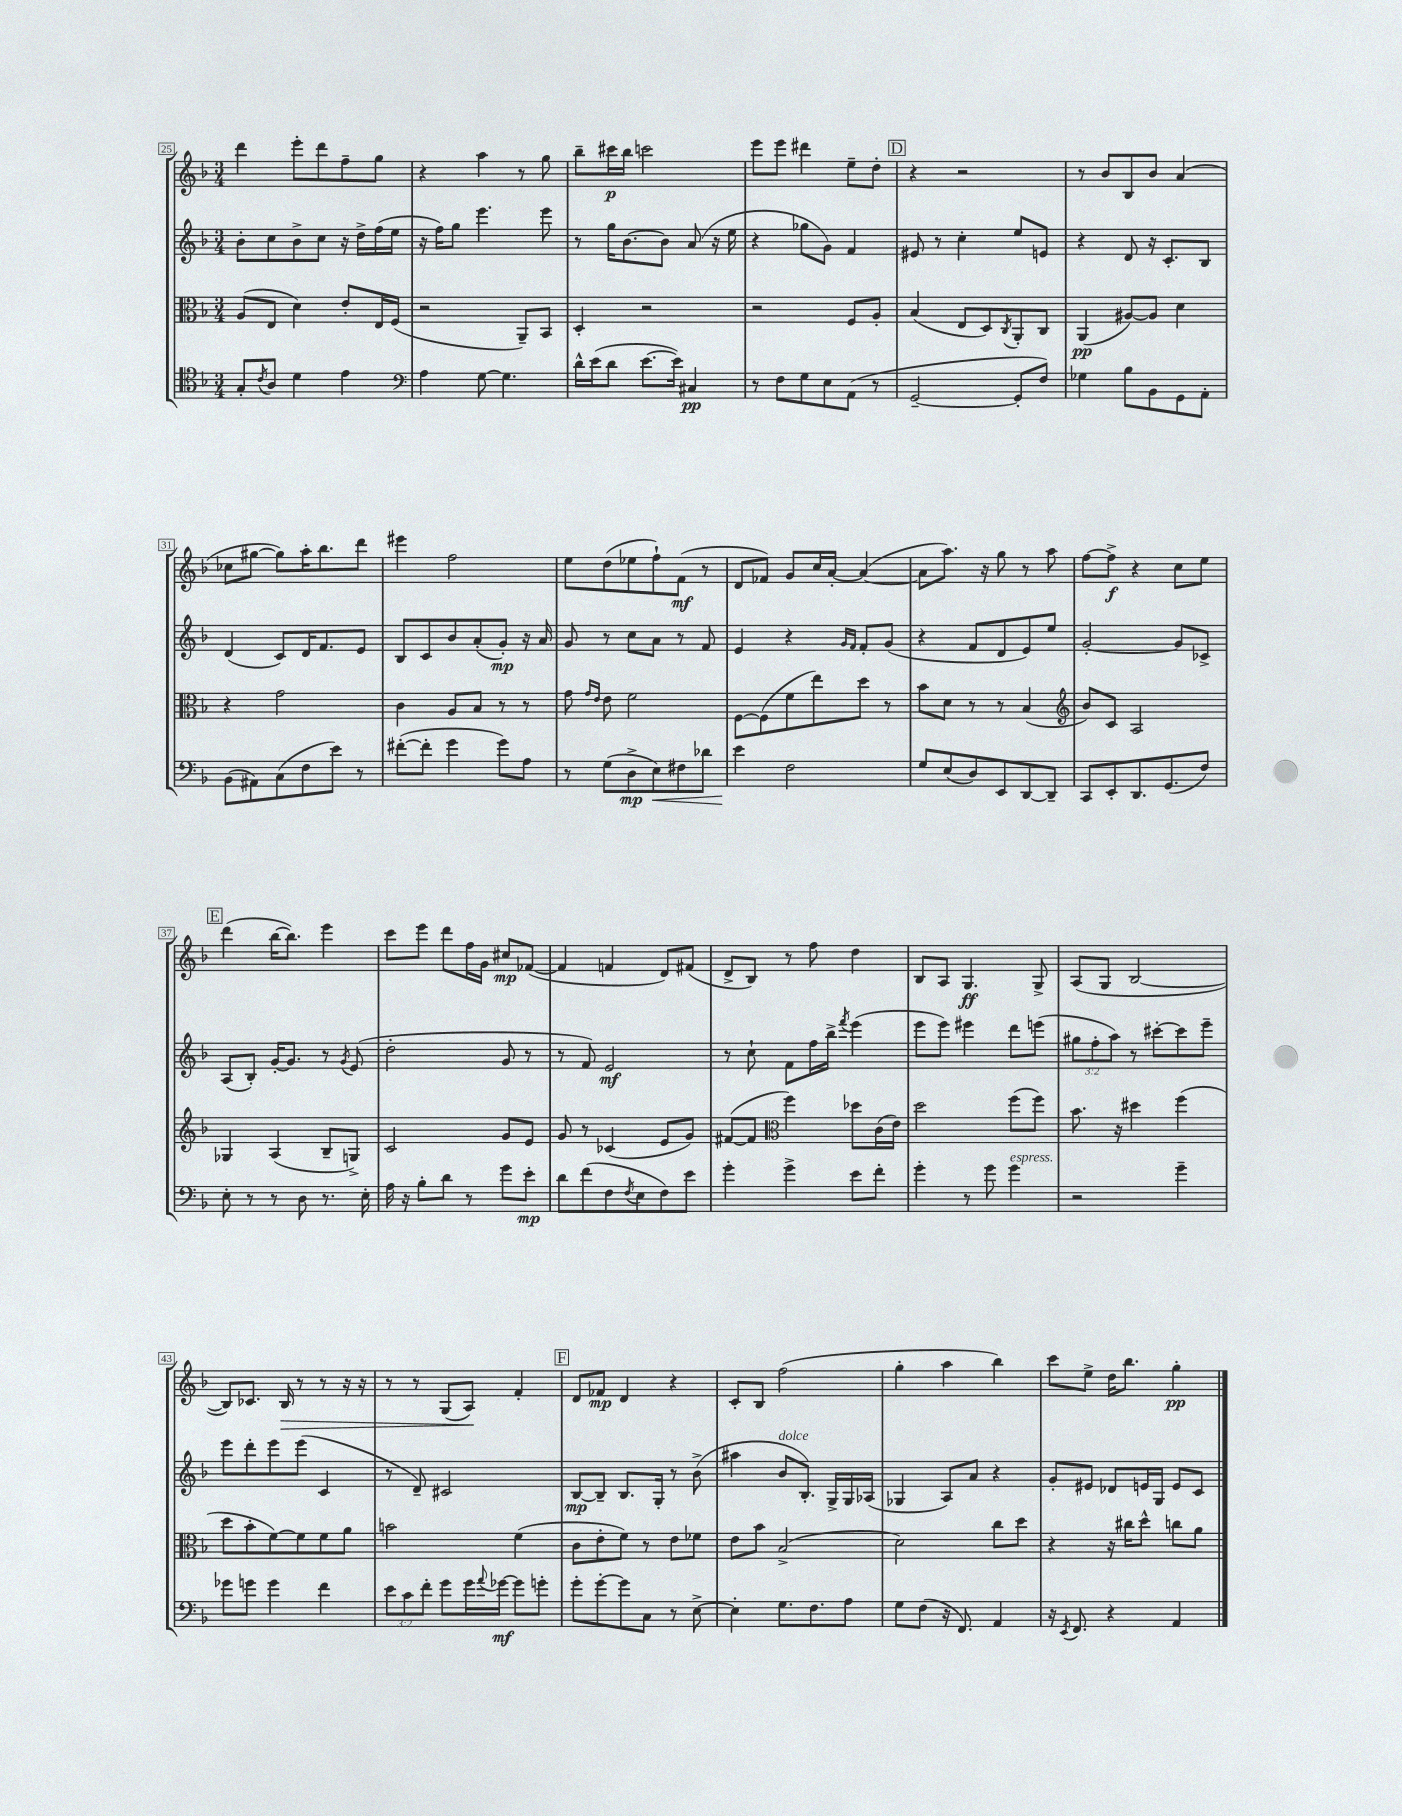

**kern	**kern	**kern	**kern
*staff4	*staff3	*staff2	*staff1
*clefC4	*clefC3	*clefG2	*clefG2
*k[b-]	*k[b-]	*k[b-]	*k[b-]
*M3/4	*M3/4	*M3/4	*M3/4
8G'/L	(8A/L	8b-'\L	4ddd\
8qc/	.	.	.
8A/J	8E/J	8cc\	.
4d\	4d\)	8b-^\	8eee'\L
.	.	8cc\J	8ddd\
4e\	8e'/L	16r	8ff~\
.	.	16dd^\LL	.
.	16E/L	(16ff\	8gg\J
.	(16F/JJ	16ee\JJ	.
=	=	=	=
*clefF4	*	*	*
4A\	2r	16r	4r
.	.	16ff\LK)	.
.	.	8gg\J	.
[8G\	.	4.eee\	4aa\
4.G\]	.	.	.
.	8AA~/L)	.	8r
.	8BB-/J	8eee\	8gg\
=	=	=	=
16d^^\LL	4D'/	8r	8bb-~\L
(16e\J	.	.	.
8d\J	.	16gg\LK	16ccc#\L
.	.	[8.b-\	16bb-\JJ
[8.e\L	2r	.	2ccc\
.	.	8b-\]J	.
16e\]Jk)	.	.	.
4C#/	.	(8a/	.
.	.	16r	.
.	.	16ee\	.
=	=	=	=
8r	2r	4r	8eee\L
8F\L	.	.	8eee\J
8G\	.	8gg-\L	4ddd#\
8E\	.	8g\J)	.
(8AA\J	8F/L	4f/	8ee~\L
8r	8A'/J	.	8dd'\J
=	=	=	=
[2GG~/	(4B-/	8e#/	4r
.	.	8r	.
.	8E/L	4cc'\	2r
.	8D/)	.	.
.	8qC/	.	.
8GG'/]L	8AA'/	8ee/L	.
8F/J)	8C/J	8e/J	.
=	=	=	=
4G-\	(4AA/	4r	8r
.	.	.	8b-/L
8B-\L	[8A#/L)	8d/	8B-/
8BB-\	8A#/]J	16r	8b-/J
.	.	8.c'/L	.
8GG\	4d\	.	(4a/
8AA'\J	.	8B-/J	.
=	=	=	=
(8BB-\L	4r	(4d/	8cc-\L
8AA#\)	.	.	[8gg#\J
(8C\	2g\	8c/L)	8gg#\]L)
8F\	.	16d/K	16aa'\K
.	.	8.f/	8.bb-\
8e\J)	.	.	.
8r	.	8e/J	8ddd\J
=	=	=	=
([8f#'\L	4c\	8B-/L	4eee#\
8f#'\]J	.	8c/	.
4g\	8A/L	8b-/	2ff\
.	8B-/J	(8a'/	.
8g\L)	8r	8g'/J)	.
8A\J	8r	16r	.
.	.	16a/	.
=	=	=	=
8r	8g\	8g/	8ee\L
.	16qqg/LL	.	.
.	16qqe/JJ	.	.
(8G\L	8e\	8r	(8dd\
8D^\	2f\	8cc\L	8ee-\
8E\)	.	8a\J	8ff`\)
8F#\	.	8r	(8f\J
8d-\J	.	8f/	8r
=	=	=	=
4e\	[8F\L	4e/	8d/L
.	(8F\]	.	8f-/J)
2F\	8f\	4r	8g/L
.	8ee\)	.	16cc/L
.	.	.	[16a'/JJ
.	.	16qqg/LL	.
.	.	16qqf/JJ	.
.	8dd\J	8f'/L	(4a/_
.	8r	(8g/J	.
=	=	=	=
8G/L	8b-\L	4r	8a\]L
(8E/	8d\J	.	8.aa\J)
8D/)	8r	8f/L	.
.	.	.	16r
8EE/	8r	8d/	8gg\
[8DD/	(4B-/	8e/)	8r
8DD~/]J	.	8ee/J	8aa\
=	=	=	=
*	*clefG2	*	*
8CC/L	8b-/L)	[2g'/	[8ff\L
8EE'/	8c/J	.	8ff^\]J
8.DD/	2A/	.	4r
(8.GG/	.	.	.
.	.	8g/]L	8cc\L
8F/J)	.	8c-^/J	8ee\J
=	=	=	=
8E'\	4G-/	(8A/L	(4ddd\
8r	.	8B-'/J)	.
8r	(4A/	[16g'/LK	[16bb-\LK
.	.	8.g/]J	8.bb-\]J)
8D\	.	.	.
8.r	8B-~/L	8r	4eee\
.	.	8qg/	.
.	8G^/J)	(8e/	.
16E'\	.	.	.
=	=	=	=
16A\	2c/	2dd'\	8ccc\L
16r	.	.	.
8B-'\L	.	.	8eee\J
8d\J	.	.	8ddd\L
8r	.	.	16ff\L
.	.	.	16g\JJ
8g\L	8g/L	8g/	8cc#/L
8e'\J	8e/J	8r	([8f-/J
=	=	=	=
8d\L	8g/	8r	4f-/]
(8f\	8r	8f/)	.
8F\	(4c-/	2e/	4f/
8qF/	.	.	.
8E\	.	.	.
8F\)	8e/L	.	8d/L)
8e\J	8g/J)	.	(8f#/J
=	=	=	=
4g'\	([8f#/L	8r	8d^/L
.	8f#/]J	8cc`\	8B-/J)
*	*clefC3	*	*
4g^\	4ff\)	8f\L	8r
.	.	16ff\L	8ff\
.	.	16bb-^\JJ	.
.	.	8qfff/	.
8e\L	8dd-\L	(4eee\	4dd\
8f'\J	(16c\L	.	.
.	16e\JJ)	.	.
=	=	=	=
4g'\	2dd\	8eee\L	8B-/L
.	.	8eee\J)	8A/J
8r	.	4eee#\	4.G/
8g\	.	.	.
4g\	(8ff\L	8ddd\L	.
.	8ff\J)	(8eee\J	8G^/
=	=	=	=
2r	8.b-\	12gg#\L	(8A/L
.	.	12ff'\	.
.	.	.	8G/J
.	.	12aa\J)	.
.	16r	.	.
.	4dd#\	8r	[2B-/
.	.	[8ccc#'\L	.
4g~\	(4ff\	8ccc#\]	.
.	.	8eee~\J	.
=	=	=	=
8g-\L	8dd\L	8eee\L	8B-/]L)
8g\J	8b-'\	8ddd'\	8.c-/J
4g\	[8f\)	8eee\	.
.	.	.	16B-/
.	8f\]	(8eee\J	8r
4f\	8f\	4c/	8r
.	8a\J	.	16r
.	.	.	16r
=	=	=	=
12e\L	2b\	8r	8r
12c\	.	.	.
.	.	8d~/)	8r
12f'\J	.	.	.
8g\L	.	2c#/	(8G/L
16g\L	.	.	8A/J)
8qqa/	.	.	.
[16g-\JJ	.	.	.
8g-\]L	(4f\	.	4f'/
8g'\J	.	.	.
=	=	=	=
8g'\L	8c\L	[8B-/L	8d/L
[8g'\	8e'\	8B-~/]J	8f-/J
8g\]	8f\J)	8.B-/L	4d/
8C\J	8r	.	.
.	.	16G'/Jk	.
8r	8e\L	8r	4r
[8E^\	8f-\J	(8b-^\	.
=	=	=	=
4E'\]	8e\L	4aa#\	8c'/L
.	8b-\J	.	8B-/J
8.G\L	(2B-^/	8b-/L	(2ff\
.	.	8.B-'/J)	.
8.F\	.	.	.
.	.	16G^/LL	.
8A\J	.	16G/	.
.	.	(16A-/JJ	.
=	=	=	=
8G\L	2d\)	4G-/	4gg'\
(8F\J	.	.	.
16r	.	8A/L)	4aa\
8.FF/)	.	.	.
.	.	8a/J	.
4AA/	8cc\L	4r	4bb-\)
.	8dd\J	.	.
=	=	=	=
16r	4r	8g'/L	8ccc\L
8qEE/	.	.	.
8.FF/	.	.	.
.	.	8e#/J	8ee^\J
4r	16r	8d-/L	16dd\LK
.	16cc#\LK	.	8.bb-\J
.	8dd^^\J	16e/L	.
.	.	16G/JJ	.
4AA/	8cc\L	8e/L	4gg'\
.	8a\J	8c/J	.
==	==	==	==
*-	*-	*-	*-
